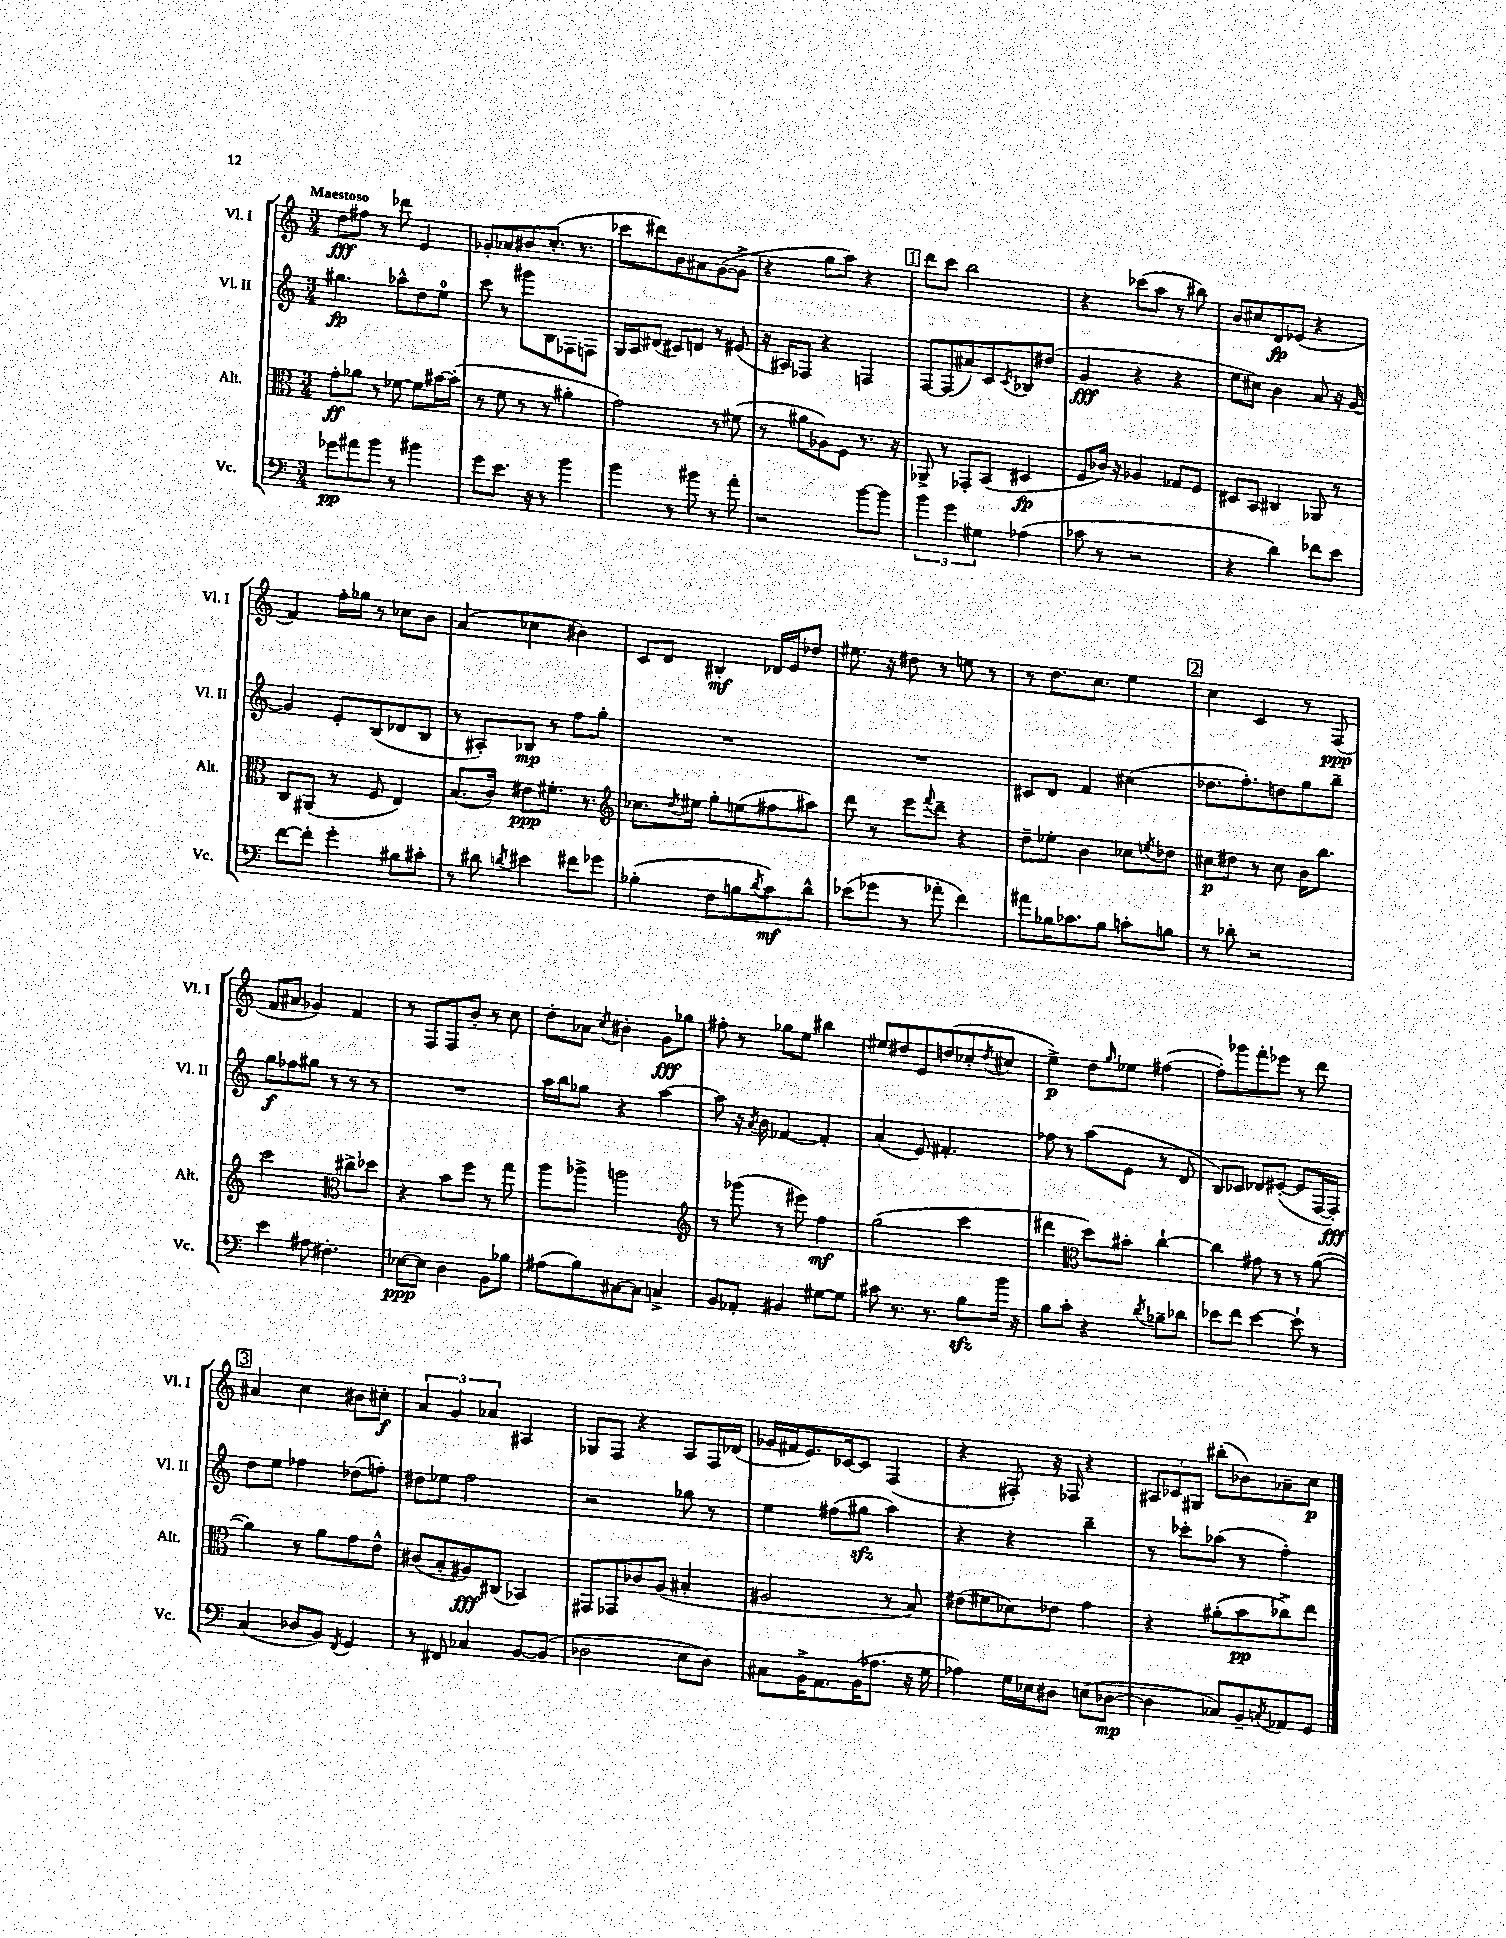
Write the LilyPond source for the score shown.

<<
\new StaffGroup <<
\new Staff = "s0" \with { instrumentName = "Vl. I" shortInstrumentName = "Vl. I" } {
    \clef treble \key c \major \numericTimeSignature \time 3/4 \tempo "Maestoso"
    d''8\fff fis''8 r8 des'''8 e'4 |
    ges'8-. aes'8 bis'8 c''8.-.( r8. |
    ces'''8 dis'''8) b'8 ais'8 g'8~( g'8-> |
    r4 g''8 a''8) r4 |
    \mark \markup { \box "1" } d'''8 c'''8 b''2 |
    r4 ces'''8( a''8 r8 bis''8) |
    b'8 cis''8 d'8\fp ees'8( r4 |
    f'4) f''16-. ges''16 r8 ces''8 b'8 |
    a'4( ces''4 bis'4) |
    c'8 d'8 bis4-.\mf des'16 e'16 des''8 |
    eis''8. r16 dis''8 r8 e''8 r8 |
    r8 d''8. c''8. e''4 |
    \mark \markup { \box "2" } c''4 c'4 r8 f8\ppp( |
    f'8 ais'8 ges'4) f'4 |
    r8 f8 f8 b'8-. r8 c''8 |
    d''8-. aes'8 \acciaccatura { c''8 } bis'4-. g'8\fff ges''8 |
    fis''8-. r8 ges''8 e''8 bis''4 |
    eis''8 dis''8 e'8 d''8( ces''8-. \acciaccatura { d''8 } cis''8 |
    e''4->\p) d''8 \grace { g''16 } ees''8 fis''4~( |
    fis''8-.) ges'''8 f'''8-. ees'''8 r8 d'''8 |
    \mark \markup { \box "3" } ais'4 c''4 bis'8 cis''8-.\f |
    \tuplet 3/2 { a'4 g'4 aes'4 } ais4 |
    ges8 f8 r4 a8 f16 des'16( |
    ges'16 fis'16 e'8.) ces'16~ ces'8 f4( |
    r4 fis8-.) r16 fes16 r4 |
    \tuplet 3/2 { ais8 ces'8 gis8 } bis''8-.( bes'8) aes'8-- c''8\p \bar "|." |
}
\new Staff = "s1" \with { instrumentName = "Vl. II" shortInstrumentName = "Vl. II" } {
    \clef treble \key c \major \numericTimeSignature \time 3/4
    gis''4.\fp aes''8-^ d''8 e''8-0 |
    c'''8 r8 gis'''8 b8 fes8 f8 |
    g16 a16 dis'8( cis'8) d'8 r8 eis'8( |
    r16 ais16) fes8 r4 f4 |
    \mark \markup { \box "1" } f8~ f8( ais'8) c'8 \acciaccatura { c'8 } bes8 dis''8( |
    g'4\fff r4 r4 |
    e''8 cis''8) b'4 a'8 r16 g'16~ |
    g'4 e'8-. b8( des'8 b8 |
    r8 ais8-.) bes8\mp r8 f''8 g''8-. |
    R2. |
    R2. |
    cis'8 d'8 f'4 cis''4( |
    \mark \markup { \box "2" } des''8. f''8.-.) d''8 g''8 b''8-- |
    g''8\f fes''8 gis''8 r8 r8 r8 |
    R2. |
    a''16 b''16 ges''8 r4 a''4~ |
    a''8 r16 \acciaccatura { a'8 } b'16 fes'4~ fes'4-. |
    a'4( e'8) fis'4.-. |
    fes''8 r8 a''8( e'8 r8 d'8 |
    b8) ces'8 des'8 eis'8~-.( eis'8 f16~ f16-.\fff) |
    \mark \markup { \box "3" } d''8 e''8 fes''4 des''8( f''8-.) |
    dis''8 ees''8 f''2 |
    r2 ges''8 r8 |
    e''4 fis''8( gis''8\sfz a''4) |
    r4 r4 b''4-- |
    r8 ces'''8-. aes''8( r8 f''4-.) \bar "|." |
}
\new Staff = "s2" \with { instrumentName = "Alt." shortInstrumentName = "Alt." } {
    \clef alto \key c \major \numericTimeSignature \time 3/4
    g'8-.\ff aes'8 r8 fes'8~ fes'8 bis'16~ bis'16-.( |
    r8 f'8 r8 r8 ais'4-. |
    g'2) r8 fis'8( |
    r8 ais'8 aes8) f8 r8. r16 |
    \mark \markup { \box "1" } aes,8-> r8 ges,8-. b,8( dis4\fp |
    f8 ces'16) r16 aes4 ges8 f8 |
    dis8 b,8 cis4 aes,8 r8 |
    c8 ais,8( r8 f8 e4) |
    b8.( c'16) eis'8\ppp fis'8.-. r8. |
    \clef treble ces''8. \acciaccatura { d''8 } eis''16 g''8-. e''8( fis''8 ais''8) |
    d'''8 r8 e'''8 \appoggiatura { f'''8 } d'''8-- r4 |
    d''8-- ees''8-. b'4 ces''8 \acciaccatura { e''8 } des''8 |
    \mark \markup { \box "2" } cis''8\p dis''8 r8 cis''8 b'16 b''8. |
    c'''2 \clef alto cis''8-> des''8 |
    r4 b'8 f''8 r8 g''8 |
    a''8 aes''8-> a''2 |
    \clef treble r8 ges'''8( r8 eis'''8) f''4\mf |
    g''2( c'''4 |
    dis'''4 \clef alto d''8) bis'8-. c''4~-! |
    c''4 gis'8 r8 r8 a'8~( |
    \mark \markup { \box "3" } a'4) r8 a'8 g'8 e'8-^ |
    cis'8( b8-. ais8\fff) cis8( bes,4) |
    gis,8 ges,8 ces'8 a8( bis4-. |
    ais2 r8 b8) |
    eis'8( fis'8 des'8) ees'8 g'4 |
    r4 ais'8-.( b'8\pp ces''8->) e''8 \bar "|." |
}
\new Staff = "s3" \with { instrumentName = "Vc." shortInstrumentName = "Vc." } {
    \clef bass \key c \major \numericTimeSignature \time 3/4
    ges'8\pp ais'8 b'8 r8 bis'4 |
    g'8 e'8. r16 r8 b'4 |
    b'4 r8 bis'8 r8 a'8-. |
    r2 b'8~ b'8 |
    \mark \markup { \box "1" } \tuplet 3/2 { b'4 g'4 gis4 } aes4( |
    ces'8 r8 r2 |
    r4 d'4) fes'8 e'8 |
    f'8~ f'8-. g'4-. bis8 cis'8-. |
    r8 dis'8 \acciaccatura { d'8 } eis'4 fis'8 ges'8 |
    bes4-.( f8 b8 \acciaccatura { d'8 } c'8\mf) d'8-^ |
    ees'8( ges'8 r8 aes'8-. f'4) |
    ais'8 bes16 ces'8. bes8 c'8-. b8 |
    \mark \markup { \box "2" } r8 des'8-. r2 |
    e'4 ais8 fis4.-. |
    ees8~\ppp ees8 d4 b,8 bes8 |
    ais8( b8) cis8~ cis8 c4-> |
    b,8 aes,8-. bis,4 gis8~ gis8 |
    cis'8 r8. r8. b8\sfz b'16 r16 |
    b8 c'8-. r4 \acciaccatura { d'8 } bes8-- des'8 |
    ees'8 f'8 ees'4~ ees'8-! r8 |
    \mark \markup { \box "3" } c4( des8 b,8) \acciaccatura { f,8 } g,4 |
    r8 fis,8 ces4 b,8~ b,8( |
    des2 e8 des8) |
    cis8 b,16-> a,8. b,16( aes8. r16 g16 |
    aes4) g16 ees16 dis8 e8( des8~\mp |
    des4 ces8) b,8-- \acciaccatura { c8 } aes,8 g,8 \bar "|." |
}
>>
>>
\layout { \context { \Score \remove "Bar_number_engraver" } }
